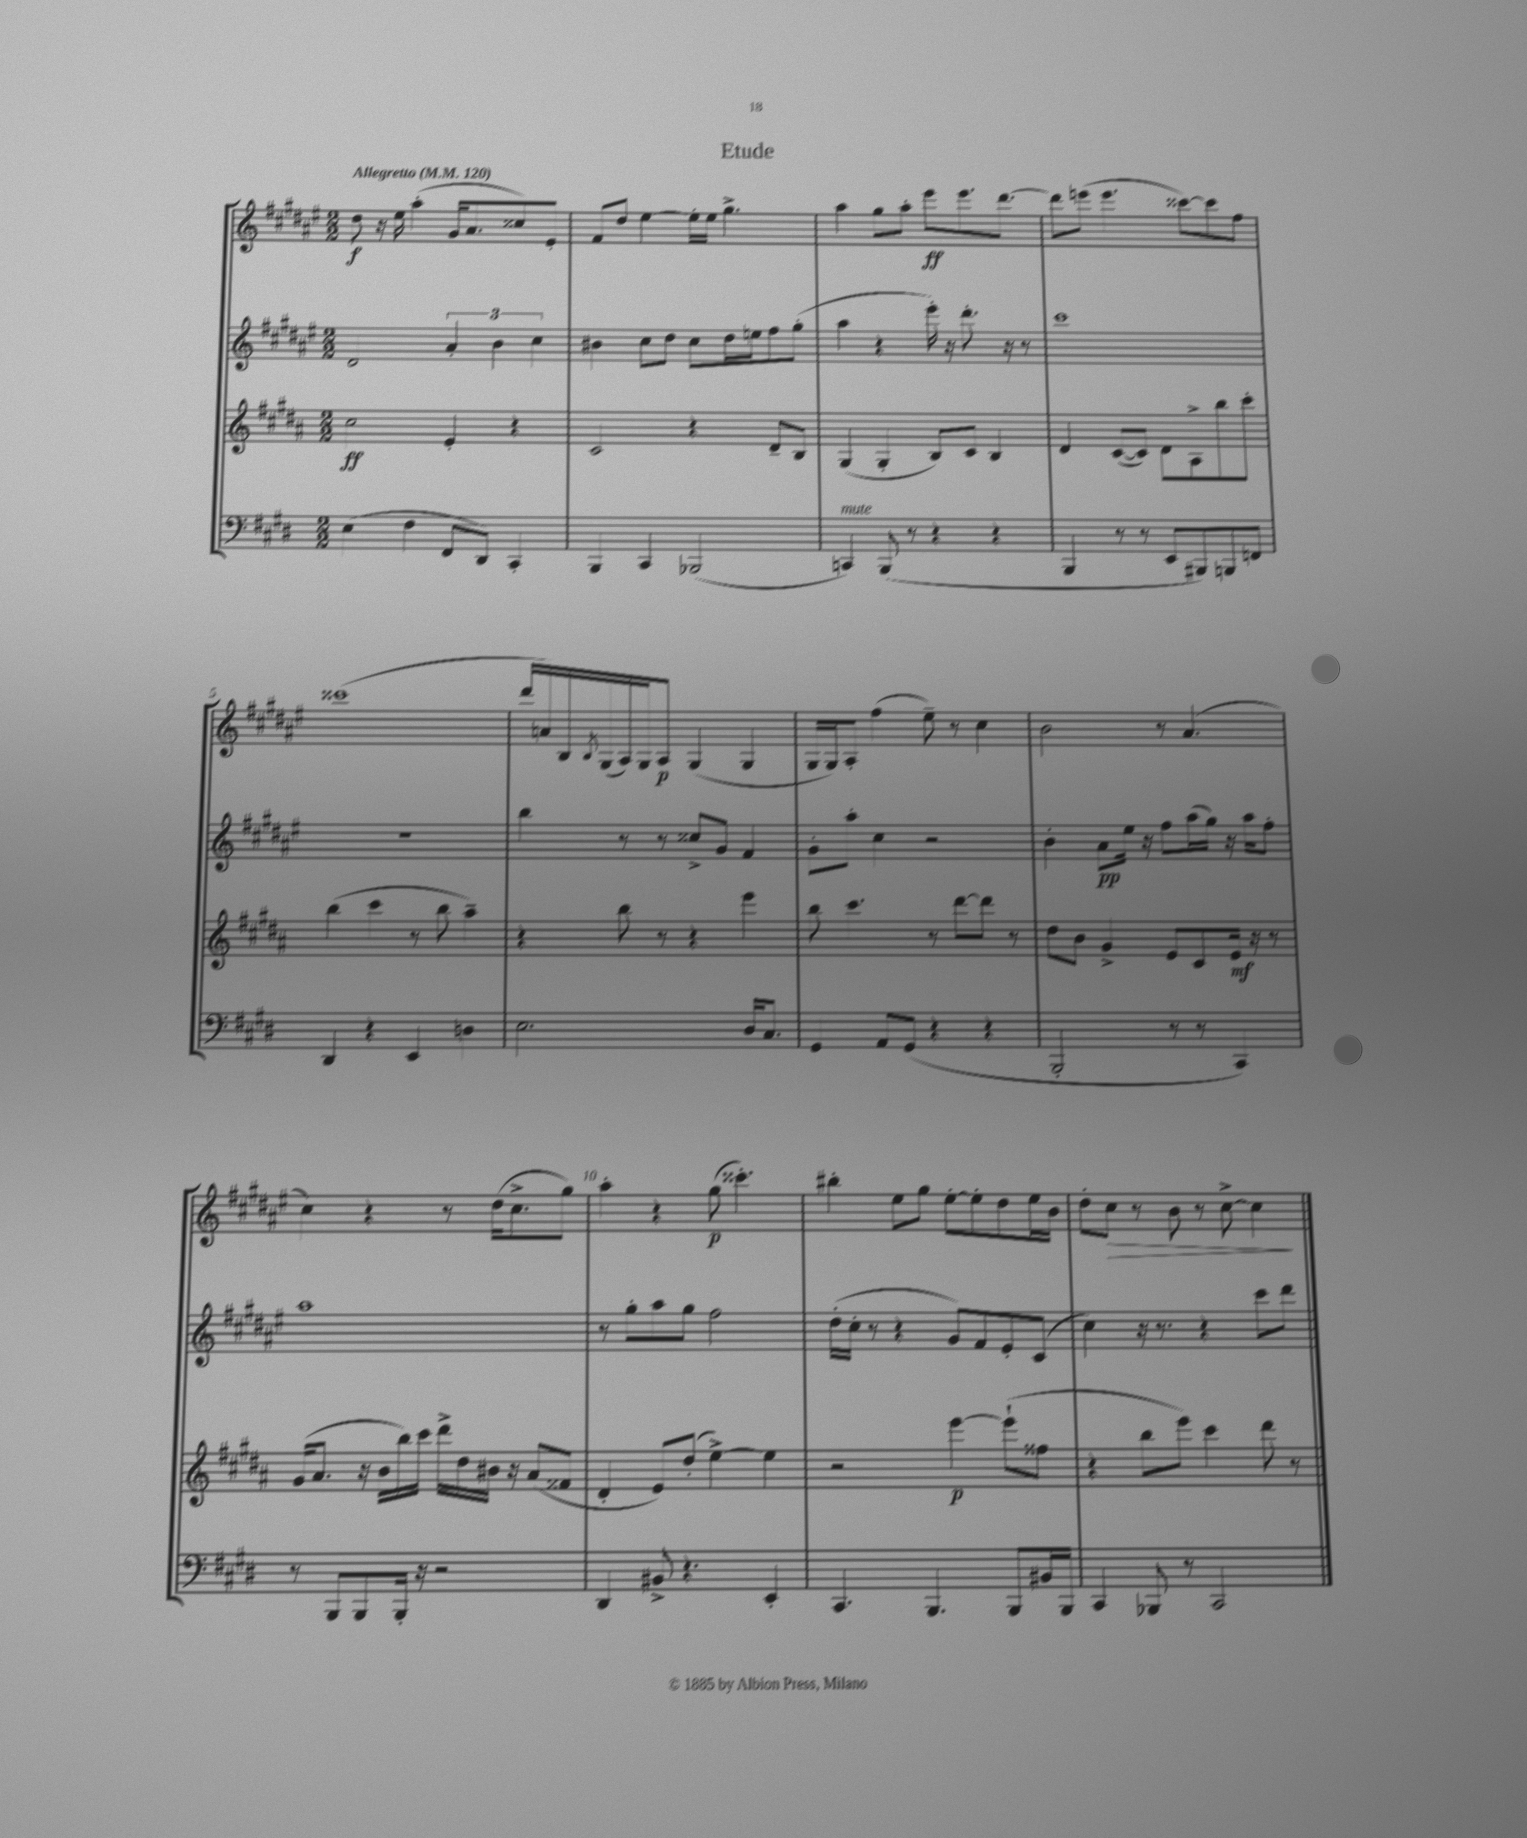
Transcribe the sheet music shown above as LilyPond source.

\header { title = "Etude" }
<<
\new StaffGroup <<
\new Staff = "s0" {
    \clef treble \key fis \major \numericTimeSignature \time 2/2 \tempo "Allegretto" 4 = 120
    dis''8\f r16 eis''16 ais''4-.( gis'16 ais'8. cisis''8) eis'8-. |
    fis'8 dis''8 eis''4~ eis''16-. eis''16 gis''4.-> |
    ais''4 gis''8 ais''8-. eis'''8\ff eis'''8. dis'''8.~ |
    dis'''8 e'''8( e'''4. cisis'''8~) cisis'''8 fis''8 |
    cisis'''1( |
    dis'''16 a'16) b16 \acciaccatura { b8 } gis16( ais16) gis16 ais8\p gis4( gis4 |
    gis16 gis16) ais8-. fis''4( eis''8--) r8 cis''4 |
    b'2 r8 ais'4.( |
    cis''4) r4 r8 dis''16( cis''8.-> gis''8) |
    ais''4-. r4 gis''8\p( cisis'''4.-.) |
    bis''4-. eis''8 gis''8 eis''8~-. eis''8-. dis''8 eis''16 b'16 |
    dis''8-. cis''8\> r8 b'8 r8 cis''8~-> cis''4\! \bar "|." |
}
\new Staff = "s1" {
    \clef treble \key fis \major \numericTimeSignature \time 2/2
    dis'2 \tuplet 3/2 { ais'4-. b'4 cis''4 } |
    bis'4 cis''8 dis''8 cis''8 dis''16 e''16 fis''8 gis''8-.( |
    ais''4 r4 eis'''16-.) r16 dis'''8.-. r16 r8 |
    cis'''1 |
    R1 |
    b''4 r8 r8 cisis''8-> gis'8 fis'4 |
    gis'8-. ais''8-. cis''4 r2 |
    b'4-. ais'8\pp eis''16 r16 fis''8 ais''16( gis''16) r16 ais''16 fis''8-. |
    ais''1 |
    r8 gis''8-. ais''8 gis''8 fis''2 |
    dis''16-.( cis''16-. r8 r4 gis'8) fis'8 eis'8-. cis'8( |
    cis''4) r16 r8. r4 cis'''8 dis'''8 \bar "|." |
}
\new Staff = "s2" {
    \clef treble \key b \major \numericTimeSignature \time 2/2
    cis''2\ff e'4-. r4 |
    cis'2 r4 dis'8-- b8 |
    gis4( gis4-. b8) cis'8 b4 |
    dis'4 cis'8~( cis'8) dis'8 ais8-> b''8 cis'''8-. |
    b''4( cis'''4 r8 b''8 ais''4--) |
    r4 b''8 r8 r4 e'''4 |
    b''8 cis'''4. r8 dis'''8~ dis'''8 r8 |
    dis''8 b'8 gis'4-> e'8 cis'8 e'16\mf r16 r8 |
    gis'16( ais'8. r16 b'16 b''16) cis'''16 dis'''16-> dis''16 bis'16 r16 ais'8( fisis'8 |
    dis'4-. e'8) dis''8-.( e''4~->) e''4 |
    r2 e'''4~\p e'''8-!( fisis''8 |
    r4 b''8 e'''8) cis'''4 dis'''8 r8 \bar "|." |
}
\new Staff = "s3" {
    \clef bass \key e \major \numericTimeSignature \time 2/2
    e4( fis4 fis,8 dis,8) cis,4-. |
    b,,4 cis,4 bes,,2( |
    c,4^\markup { \italic "mute" }) b,,8( r8 r4 r4 |
    b,,4 r8 r8 e,8 bis,,8) b,,8 f,8 |
    dis,4 r4 e,4 d4 |
    e2. dis16 cis8. |
    gis,4 a,8 gis,8( r4 r4 |
    b,,2-. r8 r8 cis,4) |
    r8 b,,8 b,,8 b,,16-. r16 r2 |
    dis,4 bis,8-> r4. e,4-. |
    cis,4. b,,4. b,,8 bis,16 b,,16 |
    cis,4 bes,,8 r8 cis,2 \bar "|." |
}
>>
>>
\layout { \context { \Score \override BarNumber.break-visibility = ##(#f #t #t) barNumberVisibility = #(every-nth-bar-number-visible 5) } }
